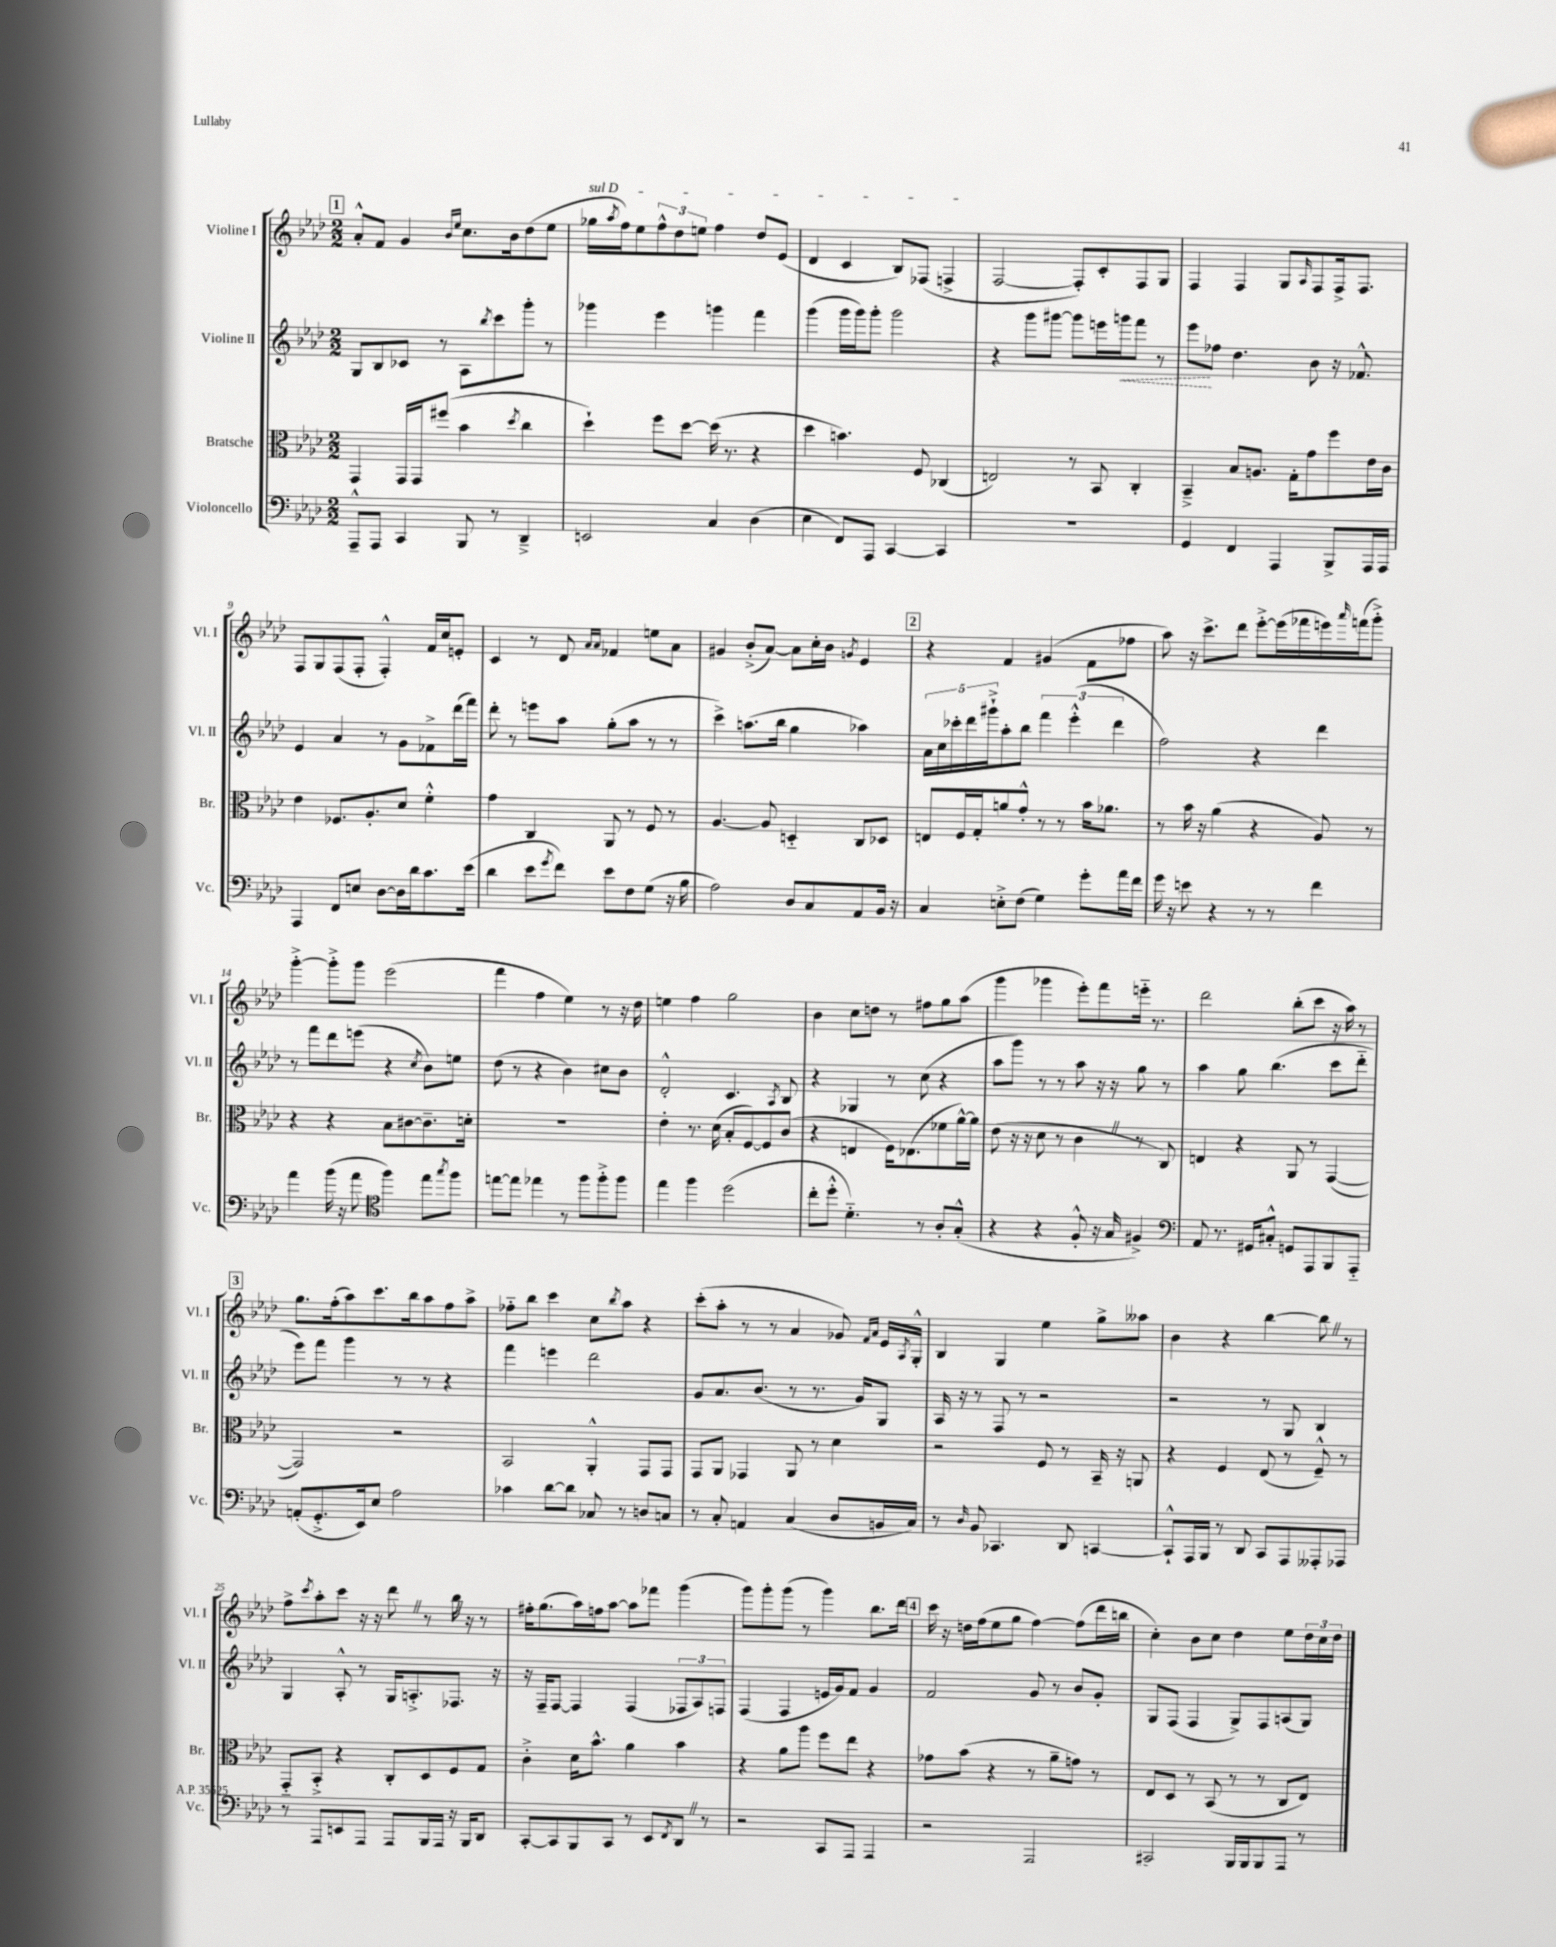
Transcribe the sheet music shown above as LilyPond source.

<<
\new StaffGroup <<
\new Staff = "s0" \with { instrumentName = "Violine I" shortInstrumentName = "Vl. I" } {
    \clef treble \key aes \major \numericTimeSignature \time 2/2
    \mark \markup { \box "1" } aes'8-.-^ f'8 g'4 \grace { bes'16 ees''16 } c''8. bes'16 des''8( ees''8 |
    \once \override TextSpanner.bound-details.left.text = \markup { \italic "sul D" } ges''16\startTextSpan \acciaccatura { aes''8 } f''16) ees''8 \tuplet 3/2 { f''8-^ des''8 e''8 } f''4 des''8 ees'8( |
    des'4 c'4 bes8) fes8( f4->\stopTextSpan |
    f2~ f8-.) c'8-. f8 g8 |
    f4 f4 g8 \grace { aes16 } f8 f16-> f8. |
    f8 g8 f8( f8-. f4-.-^) f'16 c''16 e'8-. |
    c'4 r8 des'8 \grace { aes'16 aes'16 } fes'4 e''8 aes'8 |
    gis'4 bes'8-.->( aes'8~) aes'8 c''16-. bes'16 \acciaccatura { g'8 } ees'4 |
    \mark \markup { \box "2" } r4 f'4 gis'4( f'8 fes''8 |
    aes''8) r16 c'''8.-> des'''8 ees'''8~-.-> ees'''16( fes'''16 e'''16) \grace { aes'''16 } f'''16( g'''8-.->) |
    g'''4~-.-> g'''8-.-> g'''8 ees'''2( |
    f'''4 f''4 ees''4) r8 r16 des''16 |
    e''4 f''4 g''2 |
    bes'4 c''8 d''8 r8 fis''8 g''8 aes''8( |
    g'''4 ges'''4 ees'''8-.) f'''8 e'''16-_ r8. |
    des'''2 bes''8-.( c'''8 r16 aes''16) r8 |
    \mark \markup { \box "3" } g''8. f''16-.( aes''8) c'''8. bes''16 aes''8 f''8 aes''8-> |
    fes''8-_ bes''8 c'''4 c''8 \acciaccatura { bes''8 } aes''8 r4 |
    c'''8-.( aes''8-. r8 r8 aes'4 ges'8) \grace { f'16 aes'16 } ees'16 \acciaccatura { aes8 } g16-.-^ |
    bes4 g4 ees''4 g''8-> aeses''8 |
    bes'4 r4 bes''4~ bes''8 \once \override BreathingSign.text = \markup { \musicglyph "scripts.caesura.straight" } \breathe r8 |
    f''8-> \acciaccatura { c'''8 } aes''8-. c'''8 r16 r16 des'''8 \once \override BreathingSign.text = \markup { \musicglyph "scripts.caesura.straight" } \breathe r8 bes''16 \once \override BreathingSign.text = \markup { \musicglyph "scripts.caesura.straight" } \breathe r16 r8 |
    fis''16-. g''8.( aes''16) f''16 aes''8~ aes''8 fes'''8 g'''4( |
    g'''8) g'''8-. g'''8( r8 g'''4) bes''8. des'''16 |
    \mark \markup { \box "4" } c'''16 r16 d''16 f''16( ees''8 g''8 f''4~) f''8( des'''16 b''16 |
    c''4-.) bes'8 c''8 des''4 ees''8 \tuplet 3/2 { des''16 c''16 des''16 } \bar "|." |
}
\new Staff = "s1" \with { instrumentName = "Violine II" shortInstrumentName = "Vl. II" } {
    \clef treble \key aes \major \numericTimeSignature \time 2/2
    \mark \markup { \box "1" } g8 bes8 ces'8 r8 aes8 \acciaccatura { bes''8 } c'''8 g'''8-. r8 |
    ges'''4 ees'''4 g'''4 f'''4 |
    g'''4( g'''16 g'''16) g'''8-. g'''2 |
    r4 g'''8 gis'''8~ gis'''8 e'''16 \once \override Hairpin.style = #'dashed-line g'''16\< f'''8 r8 |
    ees'''8\! fes''8 des''4. bes'8 r16 fes'8.-^ |
    ees'4 aes'4 r8 g'8 fes'8-> des'''16( f'''16) |
    des'''8-. r8 e'''8 aes''8 g''8-.( aes''8 r8 r8 |
    c'''4->) a''8.( bes''16 g''4 aes''4) |
    \mark \markup { \box "2" } \tuplet 5/4 { aes'16 c''16 ces'''16-. des'''16 gis'''16-!-> } aes''8-. bes''8 \tuplet 3/2 { f'''4 ees'''4-.-^( des'''4 } |
    f''2) r4 des'''4 |
    r8 f'''8 des'''8 e'''8( r4 \acciaccatura { c''8 } bes'8) e''8 |
    des''8( r8 r4 bes'4) cis''8 bes'8 |
    des'2-.-^ c'4. \acciaccatura { aes8 } bes8 |
    r4 ges4 r8 c''8( r4 |
    aes''8 g'''8) r8 r8 aes''8 r16 r16 g''8 r8 |
    aes''4 g''8 bes''4.( c'''8 des'''8-_ |
    \mark \markup { \box "3" } ees'''8) f'''8 g'''4 r8 r8 r4 |
    f'''4 e'''4 des'''2 |
    g'8 aes'8. bes'8.( r8 r8. g'16) g8 |
    aes16 r16 r8 f8 r8 r2 |
    r2 r8 g8 bes4 |
    g4 aes8-.-^ r8 g16 a8.-.-> fes8. r16 |
    r16 f16-- f8~ f4 f4( \tuplet 3/2 { fes8 aes8) f8 } |
    f4( f4 e'16 g'16) f'8 g'4 |
    \mark \markup { \box "4" } f'2 g'8 r8 bes'8 g'8-. |
    g8 f8( f4 g8->) f8 a8( g8) \bar "|." |
}
\new Staff = "s2" \with { instrumentName = "Bratsche" shortInstrumentName = "Br." } {
    \clef alto \key aes \major \numericTimeSignature \time 2/2
    \mark \markup { \box "1" } g,4 g,16 g,16 fis''8( bes'4 \acciaccatura { des''8 } c''4 |
    des''4-!) f''8 des''8~ des''16( r8. r4 |
    des''4 b'4.) f8 ces4( |
    e2) r8 bes,8 c4-. |
    bes,4---> bes8 a8. g16-. g'8 f''8 ees'16 c'16 |
    ees'4 fes8. aes8.-. des'8 f'4-.-^ |
    g'4 c4 aes,8 r8 f8 r8 |
    aes4.~ aes8 d4-_ c8 des8 |
    \mark \markup { \box "2" } e8 f16 g16-. a'8 g'8-.-^ r8 r8 bes'16 aes'8. |
    r8 bes'16 r16 aes'4( r4 aes8) r8 |
    r4 r4 bes8 cis'8~ cis'8.-- d'16-. |
    R1 |
    ees'4-. r8. des'16( bes8-. f8~) f8 c'8( |
    r4 e4 f16) ees8.( fes'8 aes'16~-^) aes'16 |
    ees'8( r16 r16 des'8 r8 c'4 \once \override BreathingSign.text = \markup { \musicglyph "scripts.caesura.straight" } \breathe r8 c8) |
    e4 r4 aes,8 r8 g,4~( |
    \mark \markup { \box "3" } g,2) r2 |
    bes,2 aes,4-.-^ g,8 g,8 |
    g,8 aes,8 ges,4 aes,8 r8 des'4 |
    r2 f8 r8 bes,16-- r16 a,8 |
    r4 f4 ees8( r8 f8---^) r8 |
    g,8-_ bes,8-.-> r4 c8-. des8 f8 g8 |
    c'4-.-> des'16 bes'8.-^ aes'4 bes'4 |
    r4 aes'8 aes''8 f''8 ees''8 r4 |
    \mark \markup { \box "4" } ges'8 bes'8( r4 r8 aes'8-- g'8) r8 |
    ees8 des8 r8 bes,8( r8 r8 c8 ees8) \bar "|." |
}
\new Staff = "s3" \with { instrumentName = "Violoncello" shortInstrumentName = "Vc." } {
    \clef bass \key aes \major \numericTimeSignature \time 2/2
    \mark \markup { \box "1" } aes,,8---^ aes,,8 c,4 bes,,8 r8 des,4---> |
    e,2 c4 des4( |
    ees4 f,8) aes,,8 c,4~ c,4 |
    R1 |
    g,4 f,4 aes,,4 bes,,8-> aes,,16 aes,,16 |
    aes,,4 f,8 e8 des8~ des16 des'16 c'8. ees'16( |
    des'4 ees'8 \acciaccatura { g'8 } f'8) ees'8 f8 g8( r16 bes16 |
    aes2) des8 c8 aes,8 bes,16 r16 |
    \mark \markup { \box "2" } c4 e8-.-> f8( g4) g'8-. aes'16 f'16 |
    g'16 r16 e'8 r4 r8 r8 f'4 |
    aes'4 bes'16( r16 aes'8 \clef tenor f''4) ees''8 \acciaccatura { g''8 } f''8 |
    e''8~ e''8 ees''4 r8 f''8 f''8-.-> f''8 |
    ees''4 f''4 des''2( |
    c''8-. des''8-.-^ des'4.-_) r8 aes8-. g8-.-^( |
    r4 r4 f8-.-^ r16 g16 fis4->) |
    \clef bass aes,8 r8. gis,16 cis8-.-^ g,8 aes,,8 bes,,8 aes,,8-_ |
    \mark \markup { \box "3" } a,8-.( g,8.-.-> ees,16) ees8 aes2 |
    ces'4 des'8~ des'8 ces8 r8 d8 c8 |
    r8 c8-. a,4 c4( des8 b,16 c16) |
    r8 \grace { des16 } bes,8 ces,4. des,8 c,4~ |
    c,8-!-^ aes,,16 bes,,16 r8 des,8 c,8 aes,,8 aeses,,8-. aes,,8 |
    r8 aes,,8-> e,8 aes,,8 aes,,8 bes,,16 aes,,16-. r16 bes,,16 des,8 |
    c,8~-. c,8 bes,,8 c,8( r8 ees,8 \acciaccatura { f,8 } des,8 \once \override BreathingSign.text = \markup { \musicglyph "scripts.caesura.straight" } \breathe r8 |
    r2 c,8) aes,,8( aes,,4) |
    \mark \markup { \box "4" } r2 aes,,2 |
    cis,2-> bes,,16~-.-> bes,,16( bes,,8-.-> aes,,8) r8 \bar "|." |
}
>>
>>
\layout { \context { \Score currentBarNumber = #4 } }
